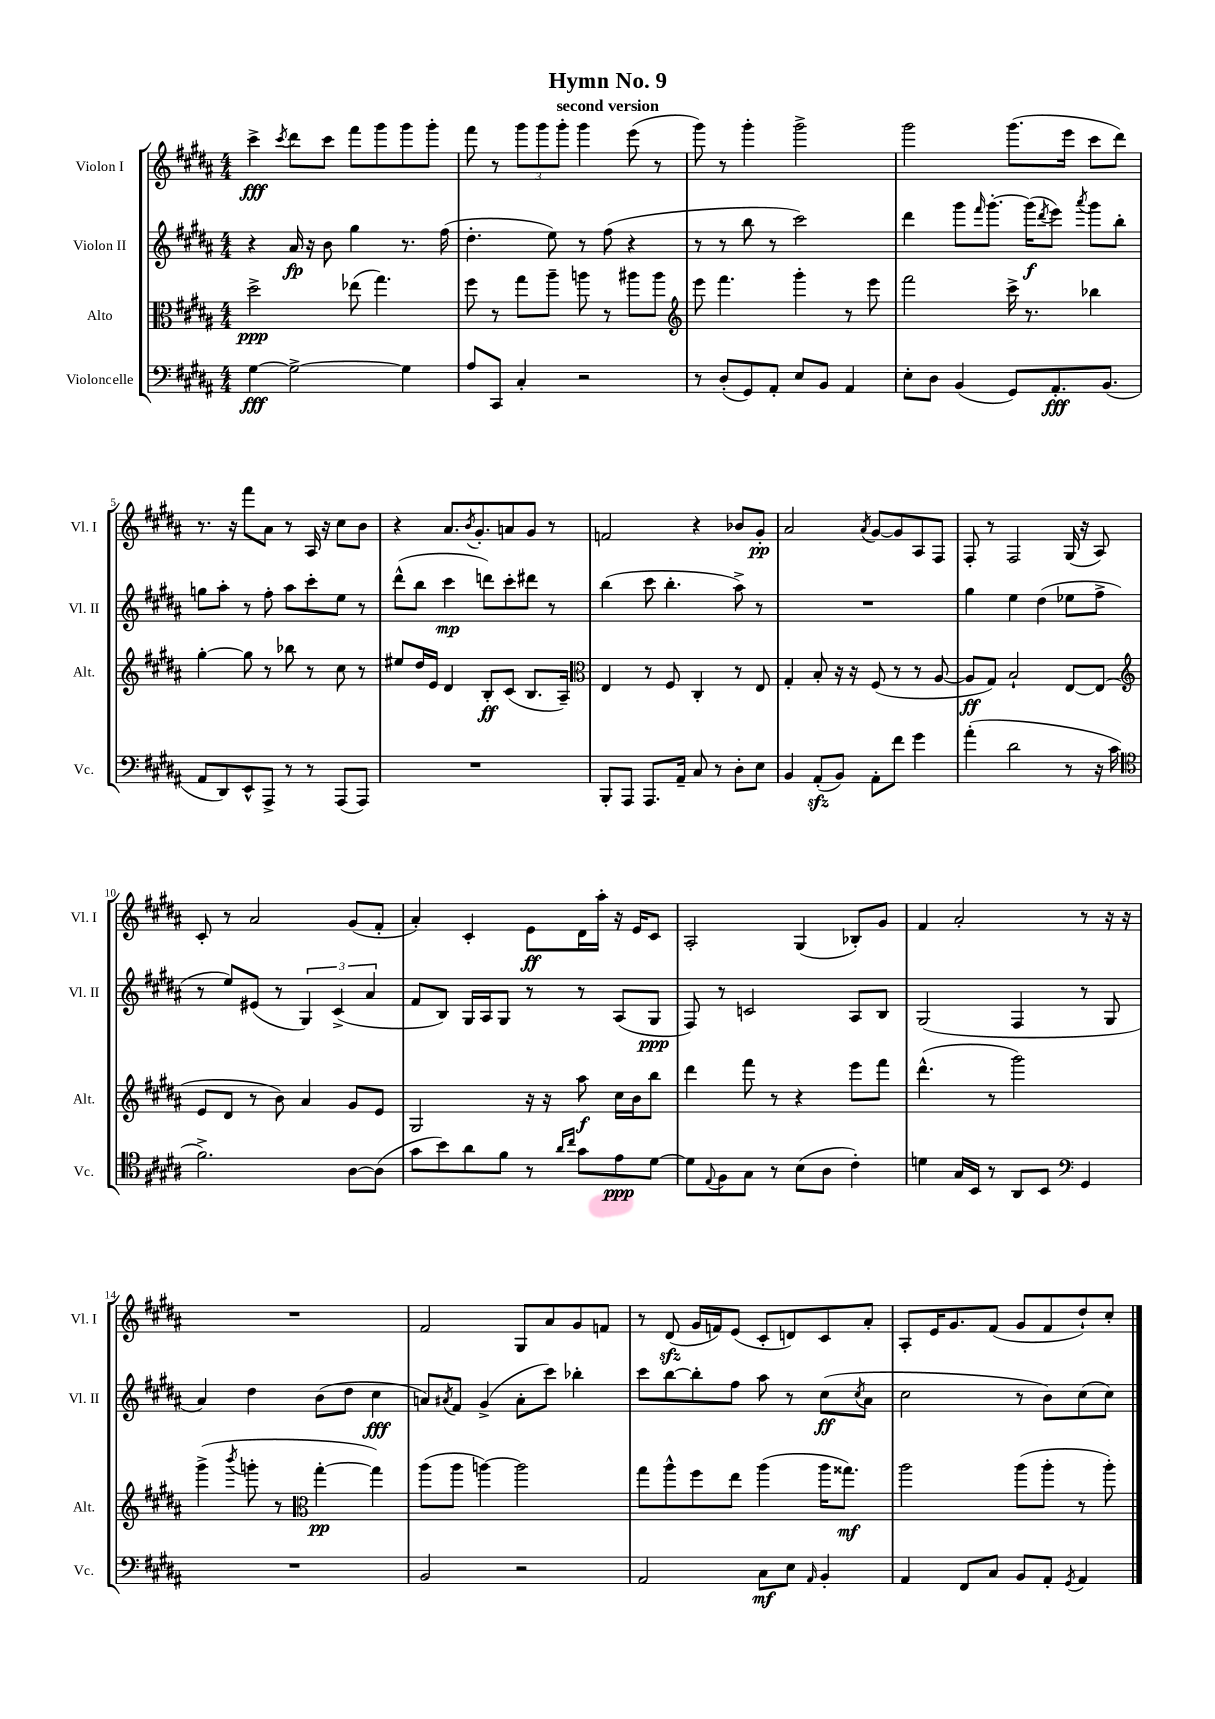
\header { title = "Hymn No. 9" subtitle = "second version" }
<<
\new StaffGroup <<
\new Staff = "s0" \with { instrumentName = "Violon I" shortInstrumentName = "Vl. I" } {
    \clef treble \key b \major \numericTimeSignature \time 4/4
    cis'''4->\fff \acciaccatura { cis'''8 } dis'''8 cis'''8 fis'''8 gis'''8 gis'''8 gis'''8-. |
    fis'''8 r8 \tuplet 3/2 { gis'''8 gis'''8 gis'''8-. } gis'''4 e'''8( r8 |
    gis'''8) r8 gis'''4-. gis'''2-> |
    gis'''2 gis'''8.( e'''16 cis'''8 dis'''8) |
    r8. r16 fis'''8 ais'8 r8 ais16 r16 cis''8 b'8 |
    r4 ais'8. \acciaccatura { b'8 } gis'8.-. a'8 gis'8 r8 |
    f'2 r4 bes'8 gis'8-.\pp |
    ais'2 \acciaccatura { ais'8 } gis'8~ gis'8 ais8 fis8 |
    fis8-. r8 fis2 gis16( r16 ais8) |
    cis'8-. r8 ais'2 gis'8( fis'8-. |
    ais'4-.) cis'4-. e'8\ff dis'16 ais''16-. r16 e'16 cis'8 |
    ais2-. gis4( bes8-.) gis'8 |
    fis'4 ais'2-. r8 r16 r16 |
    R1 |
    fis'2 gis8 ais'8 gis'8 f'8 |
    r8 dis'8\sfz( gis'16 f'16) e'8( cis'8-. d'8) cis'8 ais'8-. |
    ais8-. e'16 gis'8. fis'8( gis'8 fis'8 dis''8-!) cis''8-. \bar "|." |
}
\new Staff = "s1" \with { instrumentName = "Violon II" shortInstrumentName = "Vl. II" } {
    \clef treble \key b \major \numericTimeSignature \time 4/4
    r4 ais'16\fp r16 b'8 gis''4 r8. fis''16( |
    dis''4.-. e''8) r8 fis''8( r4 |
    r8 r8 b''8 r8 cis'''2) |
    dis'''4 gis'''8 \grace { fis'''16 } gis'''8.~-. gis'''16\f( \acciaccatura { dis'''8 } e'''8) \acciaccatura { ais'''8 } gis'''8 b''8-. |
    g''8 ais''8-. r8 fis''8-. ais''8 cis'''8-. e''8 r8 |
    dis'''8-^( b''8 cis'''4\mp d'''8) cis'''8-. dis'''8 r8 |
    b''4( cis'''8 b''4.-. ais''8->) r8 |
    R1 |
    gis''4 e''4 dis''4( ees''8 fis''8-> |
    r8 e''8) eis'8( r8 \tuplet 3/2 { gis4) cis'4->( ais'4 } |
    fis'8 b8) gis16 ais16 gis8 r8 r8 ais8( gis8\ppp |
    fis8) r8 c'2 ais8 b8 |
    gis2( fis4 r8 gis8 |
    ais'4) dis''4 b'8( dis''8 cis''4\fff |
    a'8) \acciaccatura { ais'8 } fis'8 gis'4->( ais'8-. cis'''8) bes''4-. |
    cis'''8 b''8~ b''8-. fis''8 ais''8 r8 cis''8\ff( \acciaccatura { cis''8 } ais'8 |
    cis''2 r8 b'8) cis''8( cis''8) \bar "|." |
}
\new Staff = "s2" \with { instrumentName = "Alto" shortInstrumentName = "Alt." } {
    \clef alto \key b \major \numericTimeSignature \time 4/4
    dis''2->\ppp ees''8( gis''4.) |
    fis''8 r8 gis''8 ais''8-- a''8 r8 ais''8 ais''8 |
    \clef treble e'''8 fis'''4. gis'''4-. r8 e'''8 |
    fis'''2 cis'''16-> r8. bes''4 |
    gis''4~-. gis''8 r8 bes''8 r8 cis''8 r8 |
    eis''8 dis''16 e'16 dis'4 b8-.\ff cis'8( b8. ais16--) |
    \clef alto e4 r8 fis8 cis4-. r8 e8 |
    gis4-. b8-. r16 r16 fis8( r8 r8 ais8~ |
    ais8\ff gis8) b2-! e8~ e8( |
    \clef treble e'8 dis'8 r8 b'8) ais'4 gis'8 e'8 |
    gis2 r16 r16 ais''8\f cis''16 b'16 b''8 |
    dis'''4 fis'''8 r8 r4 e'''8 fis'''8 |
    dis'''4.-^( r8 gis'''2) |
    gis'''4->( \acciaccatura { b'''8 } g'''8-. r8 \clef alto gis''4~-.\pp gis''4) |
    ais''8( ais''8 a''4~) a''2 |
    gis''8 ais''8-^ fis''8 e''8 ais''4( ais''16 gisis''8.\mf) |
    ais''2 ais''8( ais''8-. r8 ais''8-.) \bar "|." |
}
\new Staff = "s3" \with { instrumentName = "Violoncelle" shortInstrumentName = "Vc." } {
    \clef bass \key b \major \numericTimeSignature \time 4/4
    gis4~\fff gis2~-> gis4 |
    ais8 cis,8 cis4-. r2 |
    r8 dis8-.( gis,8) ais,8-. e8 b,8 ais,4 |
    e8-. dis8 b,4( gis,8) ais,8.-.\fff b,8.( |
    ais,8 dis,8) e,8-^ ais,,8-> r8 r8 ais,,8( ais,,8) |
    R1 |
    b,,8-. ais,,8 ais,,8. ais,16-- cis8 r8 dis8-. e8 |
    b,4 ais,8-.\sfz( b,8) ais,8-. fis'8 gis'4 |
    ais'4-.( dis'2 r8 r16 cis'16 |
    \clef tenor fis'2.->) ais8~ ais8( |
    gis'8 b'8) ais'8 fis'8 r8 \grace { ais'16 cis''16 } gis'8 e'8\ppp dis'8~ |
    dis'8 \appoggiatura { e8 } fis8 gis8 r8 b8( ais8 cis'4-.) |
    d'4 gis16 b,16 r8 ais,8 b,8 \clef bass gis,4 |
    R1 |
    b,2 r2 |
    ais,2 cis8\mf e8 \grace { ais,16 } b,4-. |
    ais,4 fis,8 cis8 b,8 ais,8-. \acciaccatura { gis,8 } ais,4 \bar "|." |
}
>>
>>
